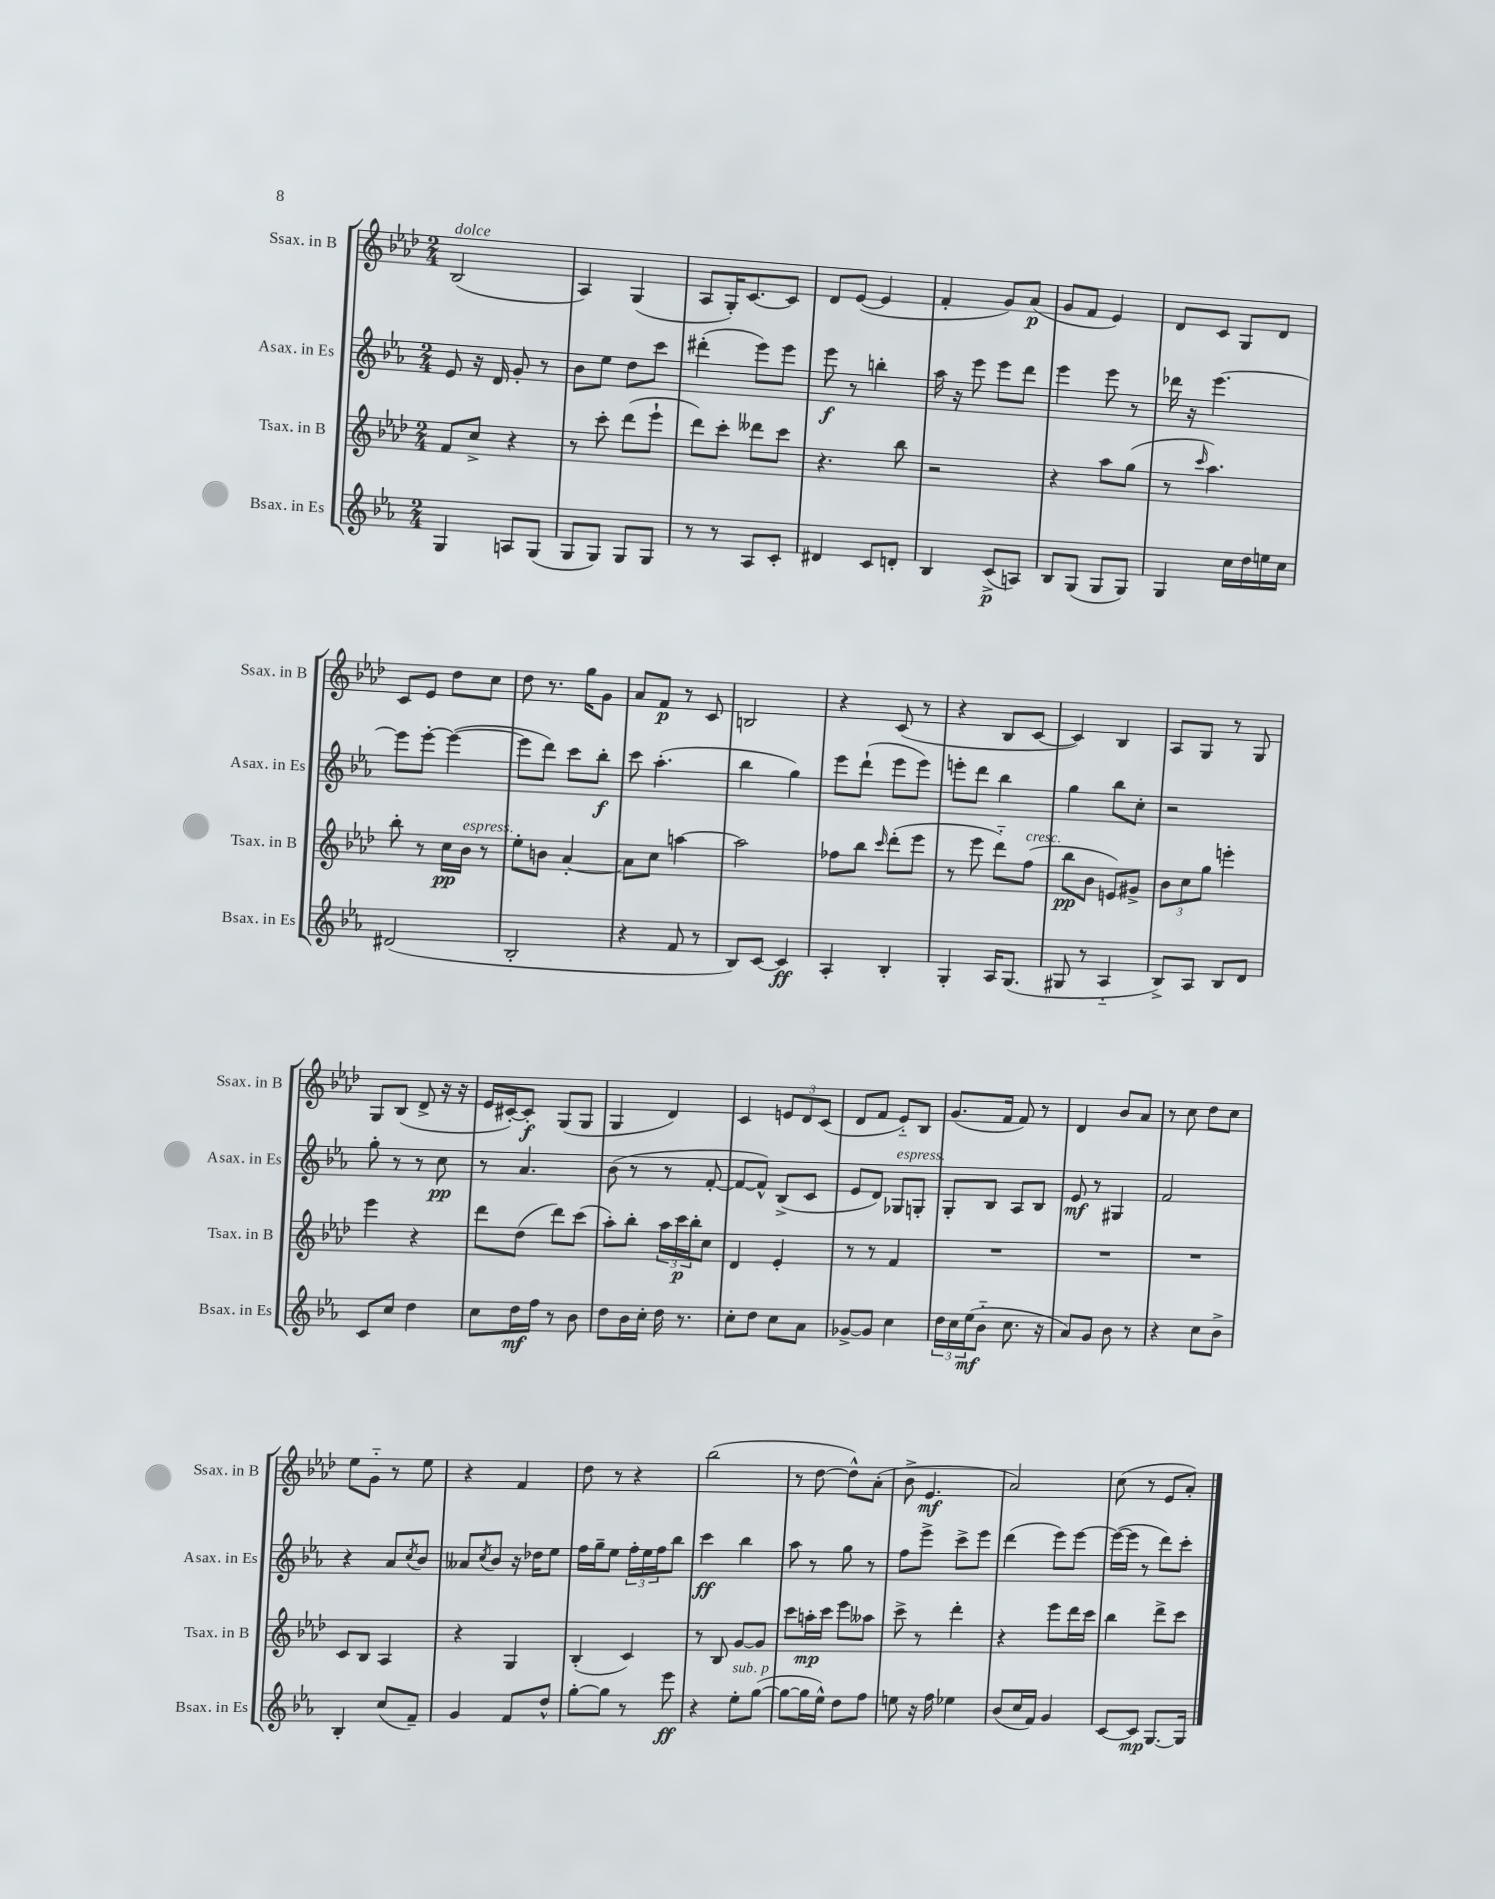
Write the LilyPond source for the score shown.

<<
\new StaffGroup <<
\new Staff = "s0" \with { instrumentName = "Ssax. in B" shortInstrumentName = "Ssax. in B" } {
    \clef treble \key aes \major \numericTimeSignature \time 2/4
    bes2^\markup { \italic "dolce" }( |
    aes4) g4( |
    aes8 g16-.) c'8.~ c'8 |
    des'8 ees'8~( ees'4 |
    f'4-. g'8) aes'8\p( |
    g'8 f'8 ees'4) |
    des'8 c'8 g8 des'8 |
    c'8 ees'8 des''8 c''8 |
    des''8 r8. g''16 g'8 |
    aes'8 f'8\p r8 c'8 |
    b2 |
    r4 c'8( r8 |
    r4 bes8 c'8~ |
    c'4) bes4 |
    aes8 g8 r8 g8 |
    g8 bes8( des'8-> r16 r16 |
    ees'16 cis'16~-.) cis'8-.\f g8( g8 |
    g4 des'4) |
    c'4 \tuplet 3/2 { e'8 des'8 c'8( } |
    des'8 f'8 ees'8-_) bes8 |
    g'8.( f'16 f'8) r8 |
    des'4 bes'8 aes'8 |
    r8 c''8 des''8 c''8 |
    ees''8 g'8-_ r8 ees''8 |
    r4 f'4 |
    des''8 r8 r4 |
    bes''2( |
    r8 des''8~ des''8-^) aes'8-.( |
    bes'8-> ees'4.\mf |
    aes'2) |
    c''8( r8 ees'8 aes'8-.) \bar "|." |
}
\new Staff = "s1" \with { instrumentName = "Asax. in Es" shortInstrumentName = "Asax. in Es" } {
    \clef treble \key ees \major \numericTimeSignature \time 2/4
    ees'8 r16 d'16 g'8-. r8 |
    bes'8 ees''8 d''8 c'''8 |
    dis'''4-.( ees'''8) ees'''8 |
    ees'''8\f r8 b''4-. |
    aes''16 r16 ees'''8 ees'''8 d'''8 |
    ees'''4 ees'''8 r8 |
    des'''16 r16 ees'''4.~ |
    ees'''8 ees'''8~-. ees'''4~( |
    ees'''8 d'''8) c'''8 bes''8-.\f |
    c'''8 aes''4.-.( |
    bes''4 g''4) |
    ees'''8 d'''8-!( ees'''8 ees'''8) |
    e'''8-. d'''8 bes''4 |
    g''4 bes''8 c''8-. |
    r2 |
    g''8-. r8 r8 c''8\pp |
    r8 aes'4. |
    bes'8( r8 r8 f'8~-. |
    f'8~ f'8-^) bes8->( c'8 |
    ees'8 d'8) ges8^\markup { \italic "espress." } g8-. |
    g8-. bes8 aes8 bes8 |
    ees'8\mf r8 gis4 |
    f'2 |
    r4 aes'8 \acciaccatura { c''8 } bes'8 |
    aeses'8 \acciaccatura { c''8 } bes'8 r16 des''16 ees''8 |
    f''16 g''16-- ees''8 \tuplet 3/2 { f''16-. ees''16 f''16 } bes''8 |
    c'''4\ff bes''4 |
    aes''8 r8 g''8 r8 |
    f''8 ees'''8-> c'''8-> ees'''8 |
    d'''4( ees'''8) ees'''8~ |
    ees'''16~( ees'''16 r8 d'''8) c'''8-. \bar "|." |
}
\new Staff = "s2" \with { instrumentName = "Tsax. in B" shortInstrumentName = "Tsax. in B" } {
    \clef treble \key aes \major \numericTimeSignature \time 2/4
    f'8 c''8-> r4 |
    r8 c'''8-. des'''8( ees'''8-! |
    des'''8) c'''8-. deses'''8 c'''8 |
    r4. bes''8 |
    r2 |
    r4 aes''8 g''8( |
    r8 \grace { c'''16 } aes''4.) |
    bes''8-. r8 c''16\pp bes'16^\markup { \italic "espress." } r8 |
    ees''8-. b'8 aes'4~-. |
    aes'8 c''8 a''4~ |
    a''2 |
    fes''8 bes''8 \grace { c'''16 } des'''8-.( ees'''8 |
    r8 ees'''8 des'''8-_) f''8^\markup { \italic "cresc." }( |
    bes''8\pp bes'8 e'8) gis'8-> |
    \tuplet 3/2 { bes'8 c''8 g''8 } e'''4-. |
    ees'''4 r4 |
    des'''8 des''8( des'''8) c'''8( |
    aes''8-.) bes''8-. \tuplet 3/2 { aes''16 c'''16\p bes''16-. } c''8 |
    des'4 ees'4-. |
    r8 r8 f'4 |
    R2 |
    R2 |
    R2 |
    c'8 bes8 aes4 |
    r4 g4 |
    bes4-.( c'4) |
    r8 bes8 g'8~ g'8 |
    c'''8 a''16-.\mp c'''16 ees'''8 aeses''8 |
    c'''8-> r8 des'''4-. |
    r4 ees'''8 des'''16 c'''16 |
    bes''4 des'''8-> c'''8 \bar "|." |
}
\new Staff = "s3" \with { instrumentName = "Bsax. in Es" shortInstrumentName = "Bsax. in Es" } {
    \clef treble \key ees \major \numericTimeSignature \time 2/4
    g4 a8 g8( |
    g8 g8) g8 g8 |
    r8 r8 aes8 c'8-. |
    dis'4 c'8 d'8-. |
    bes4 c'8->\p( a8) |
    bes8 g8( g8 g8) |
    g4 c''16 d''16 e''16 c''16 |
    dis'2( |
    bes2-. |
    r4 f'8 r8 |
    bes8) c'8~ c'4\ff |
    aes4-. bes4-. |
    g4-. aes16 g8.( |
    gis8 r8 aes4-_ |
    bes8->) aes8 bes8 d'8 |
    c'8 c''8 d''4 |
    c''8 d''16\mf f''16 r8 bes'8 |
    d''8 bes'16 c''16-. d''16 r8. |
    c''8-. d''8 c''8 aes'8 |
    ges'8~-> ges'8 c''4 |
    \tuplet 3/2 { d''16 c''16 ees''16\mf( } bes'8-_ c''8. r16 |
    aes'8) g'8 bes'8 r8 |
    r4 c''8 bes'8-> |
    bes4-. c''8( f'8--) |
    g'4 f'8 d''8-^ |
    g''8~-. g''8 r8 ees'''8\ff |
    r4 ees''8-.^\markup { \italic "sub. p" } g''8~( |
    g''8~ g''16 ees''16-^) d''8 f''8 |
    e''8 r16 f''16 ees''4 |
    bes'8( c''16 f'16) g'4 |
    c'8~ c'8\mp g8.~ g16 \bar "|." |
}
>>
>>
\layout { \context { \Score \remove "Bar_number_engraver" } }
